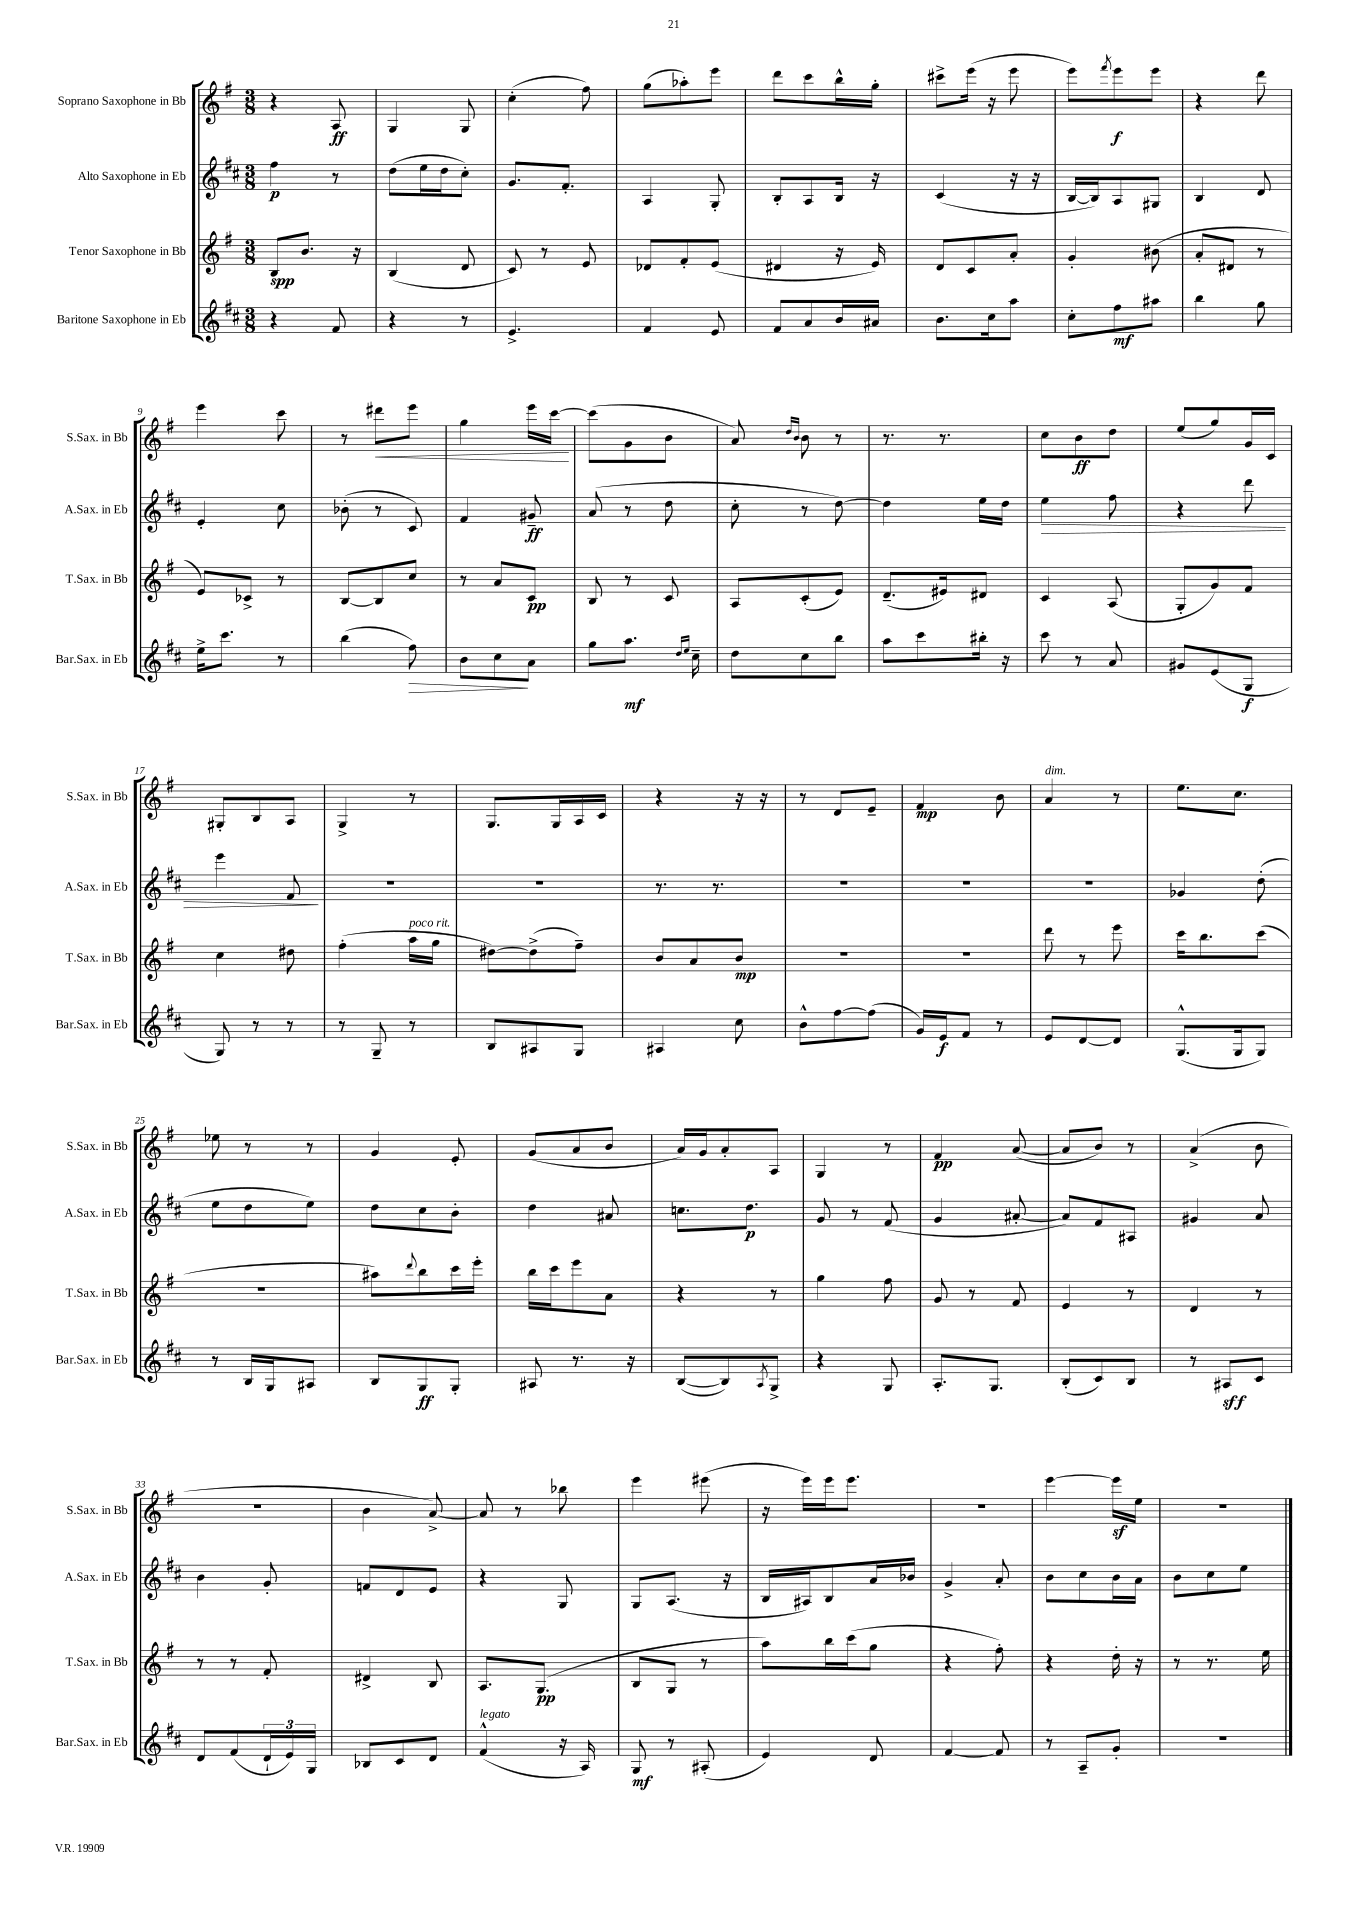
<<
\new StaffGroup <<
\new Staff = "s0" \with { instrumentName = "Soprano Saxophone in Bb" shortInstrumentName = "S.Sax. in Bb" } {
    \clef treble \key g \major \numericTimeSignature \time 3/8
    r4 a8\ff |
    g4 g8 |
    c''4-.( fis''8) |
    g''8( aes''8-.) e'''8 |
    d'''8 c'''8 b''16-^ g''16-. |
    cis'''8-> e'''16( r16 e'''8 |
    e'''8) \acciaccatura { fis'''8 } e'''8\f e'''8 |
    r4 d'''8 |
    e'''4 c'''8 |
    r8 dis'''8\< e'''8 |
    g''4 e'''16 c'''16~\! |
    c'''8( g'8 b'8 |
    a'8) \grace { d''16 b'16 } b'8 r8 |
    r8. r8. |
    c''8 b'8\ff d''8 |
    e''8( g''8) g'16 c'16 |
    gis8-. b8 a8 |
    g4-> r8 |
    g8. g16 a16 c'16 |
    r4 r16 r16 |
    r8 d'8 e'8-- |
    fis'4\mp b'8 |
    a'4^\markup { \italic "dim." } r8 |
    e''8. c''8. |
    ees''8 r8 r8 |
    g'4 e'8-. |
    g'8( a'8 b'8 |
    a'16) g'16 a'8-. a8 |
    g4 r8 |
    fis'4\pp a'8~( |
    a'8 b'8) r8 |
    a'4->( b'8 |
    R4. |
    b'4 a'8~->) |
    a'8 r8 bes''8 |
    e'''4 eis'''8( |
    r16 e'''16) e'''16 e'''8. |
    R4. |
    e'''4~ e'''16\sf e''16 |
    R4. \bar "|." |
}
\new Staff = "s1" \with { instrumentName = "Alto Saxophone in Eb" shortInstrumentName = "A.Sax. in Eb" } {
    \clef treble \key d \major \numericTimeSignature \time 3/8
    fis''4\p r8 |
    d''8( e''16 d''16 cis''8-.) |
    g'8. fis'8.-. |
    a4 g8-. |
    b8-. a8 b16 r16 |
    cis'4( r16 r16 |
    b16~ b16) a8 gis8 |
    b4 d'8 |
    e'4-. cis''8 |
    bes'8-.( r8 cis'8) |
    fis'4 gis'8--\ff |
    a'8( r8 d''8 |
    cis''8-. r8 d''8~) |
    d''4 e''16 d''16 |
    e''4\> fis''8 |
    r4 d'''8 |
    e'''4 fis'8\! |
    R4. |
    R4. |
    r8. r8. |
    R4. |
    R4. |
    R4. |
    ges'4 d''8-.( |
    e''8 d''8 e''8) |
    d''8 cis''8 b'8-. |
    d''4 ais'8 |
    c''8. d''8.\p |
    g'8 r8 fis'8( |
    g'4 ais'8~-. |
    ais'8) fis'8 ais8 |
    gis'4 a'8 |
    b'4 g'8-. |
    f'8 d'8 e'8 |
    r4 g8 |
    g8 a8.( r16 |
    b16 ais16) b8 a'16 bes'16 |
    g'4-> a'8-. |
    b'8 cis''8 b'16 a'16 |
    b'8 cis''8 e''8 \bar "|." |
}
\new Staff = "s2" \with { instrumentName = "Tenor Saxophone in Bb" shortInstrumentName = "T.Sax. in Bb" } {
    \clef treble \key g \major \numericTimeSignature \time 3/8
    b8\spp b'8. r16 |
    b4( d'8 |
    c'8) r8 e'8 |
    des'8 fis'8-. e'8( |
    dis'4 r16 e'16) |
    d'8 c'8 a'8-. |
    g'4-. bis'8( |
    a'8-. dis'8 r8 |
    e'8) ces'8-> r8 |
    b8~ b8 c''8 |
    r8 a'8 c'8\pp |
    b8 r8 c'8 |
    a8 c'8-.( e'8) |
    d'8.--( eis'16) dis'8 |
    c'4 a8( |
    g8-. g'8) fis'8 |
    c''4 dis''8 |
    fis''4-.( a''16^\markup { \italic "poco rit." } g''16 |
    dis''8~) dis''8->( fis''8--) |
    b'8 a'8 b'8\mp |
    R4. |
    R4. |
    d'''8 r8 e'''8 |
    c'''16 b''8. c'''8( |
    R4. |
    ais''8) \appoggiatura { d'''8 } b''8 c'''16 e'''16-. |
    b''16 c'''16 e'''8 a'8 |
    r4 r8 |
    g''4 fis''8 |
    g'8 r8 fis'8 |
    e'4 r8 |
    d'4 r8 |
    r8 r8 fis'8-. |
    dis'4-> b8 |
    a8. g8.\pp( |
    b8 g8 r8 |
    a''8) b''16 c'''16( g''8 |
    r4 fis''8-.) |
    r4 d''16-. r16 |
    r8 r8. e''16 \bar "|." |
}
\new Staff = "s3" \with { instrumentName = "Baritone Saxophone in Eb" shortInstrumentName = "Bar.Sax. in Eb" } {
    \clef treble \key d \major \numericTimeSignature \time 3/8
    r4 fis'8 |
    r4 r8 |
    e'4.-> |
    fis'4 e'8 |
    fis'8 a'8 b'16 ais'16 |
    b'8. cis''16 a''8 |
    cis''8-. fis''8\mf ais''8 |
    b''4 g''8 |
    e''16-> cis'''8. r8 |
    b''4( fis''8\>) |
    b'8 cis''8\! a'8 |
    g''8 a''8.\mf \grace { d''16 e''16 } cis''16-- |
    d''8 cis''8 b''8 |
    a''8 cis'''8 bis''16-. r16 |
    cis'''8 r8 a'8 |
    gis'8 e'8( g8\f |
    g8) r8 r8 |
    r8 g8-- r8 |
    b8 ais8 g8 |
    ais4 cis''8 |
    b'8-^ fis''8~ fis''8( |
    g'16) e'16\f fis'8 r8 |
    e'8 d'8~ d'8 |
    g8.-^( g16 g8) |
    r8 b16 g16 ais8 |
    b8 g8\ff g8-. |
    ais8 r8. r16 |
    b8~( b8) \acciaccatura { a8 } g8-> |
    r4 g8 |
    a8.-. g8. |
    b8-.( cis'8) b8 |
    r8 ais8\sff cis'8 |
    d'8 fis'8( \tuplet 3/2 { d'16-! e'16) g16 } |
    bes8 cis'8 d'8 |
    fis'4-^^\markup { \italic "legato" }( r16 a16) |
    g8\mf r8 ais8-.( |
    e'4) d'8 |
    fis'4~ fis'8 |
    r8 a8-- g'8-. |
    R4. \bar "|." |
}
>>
>>
